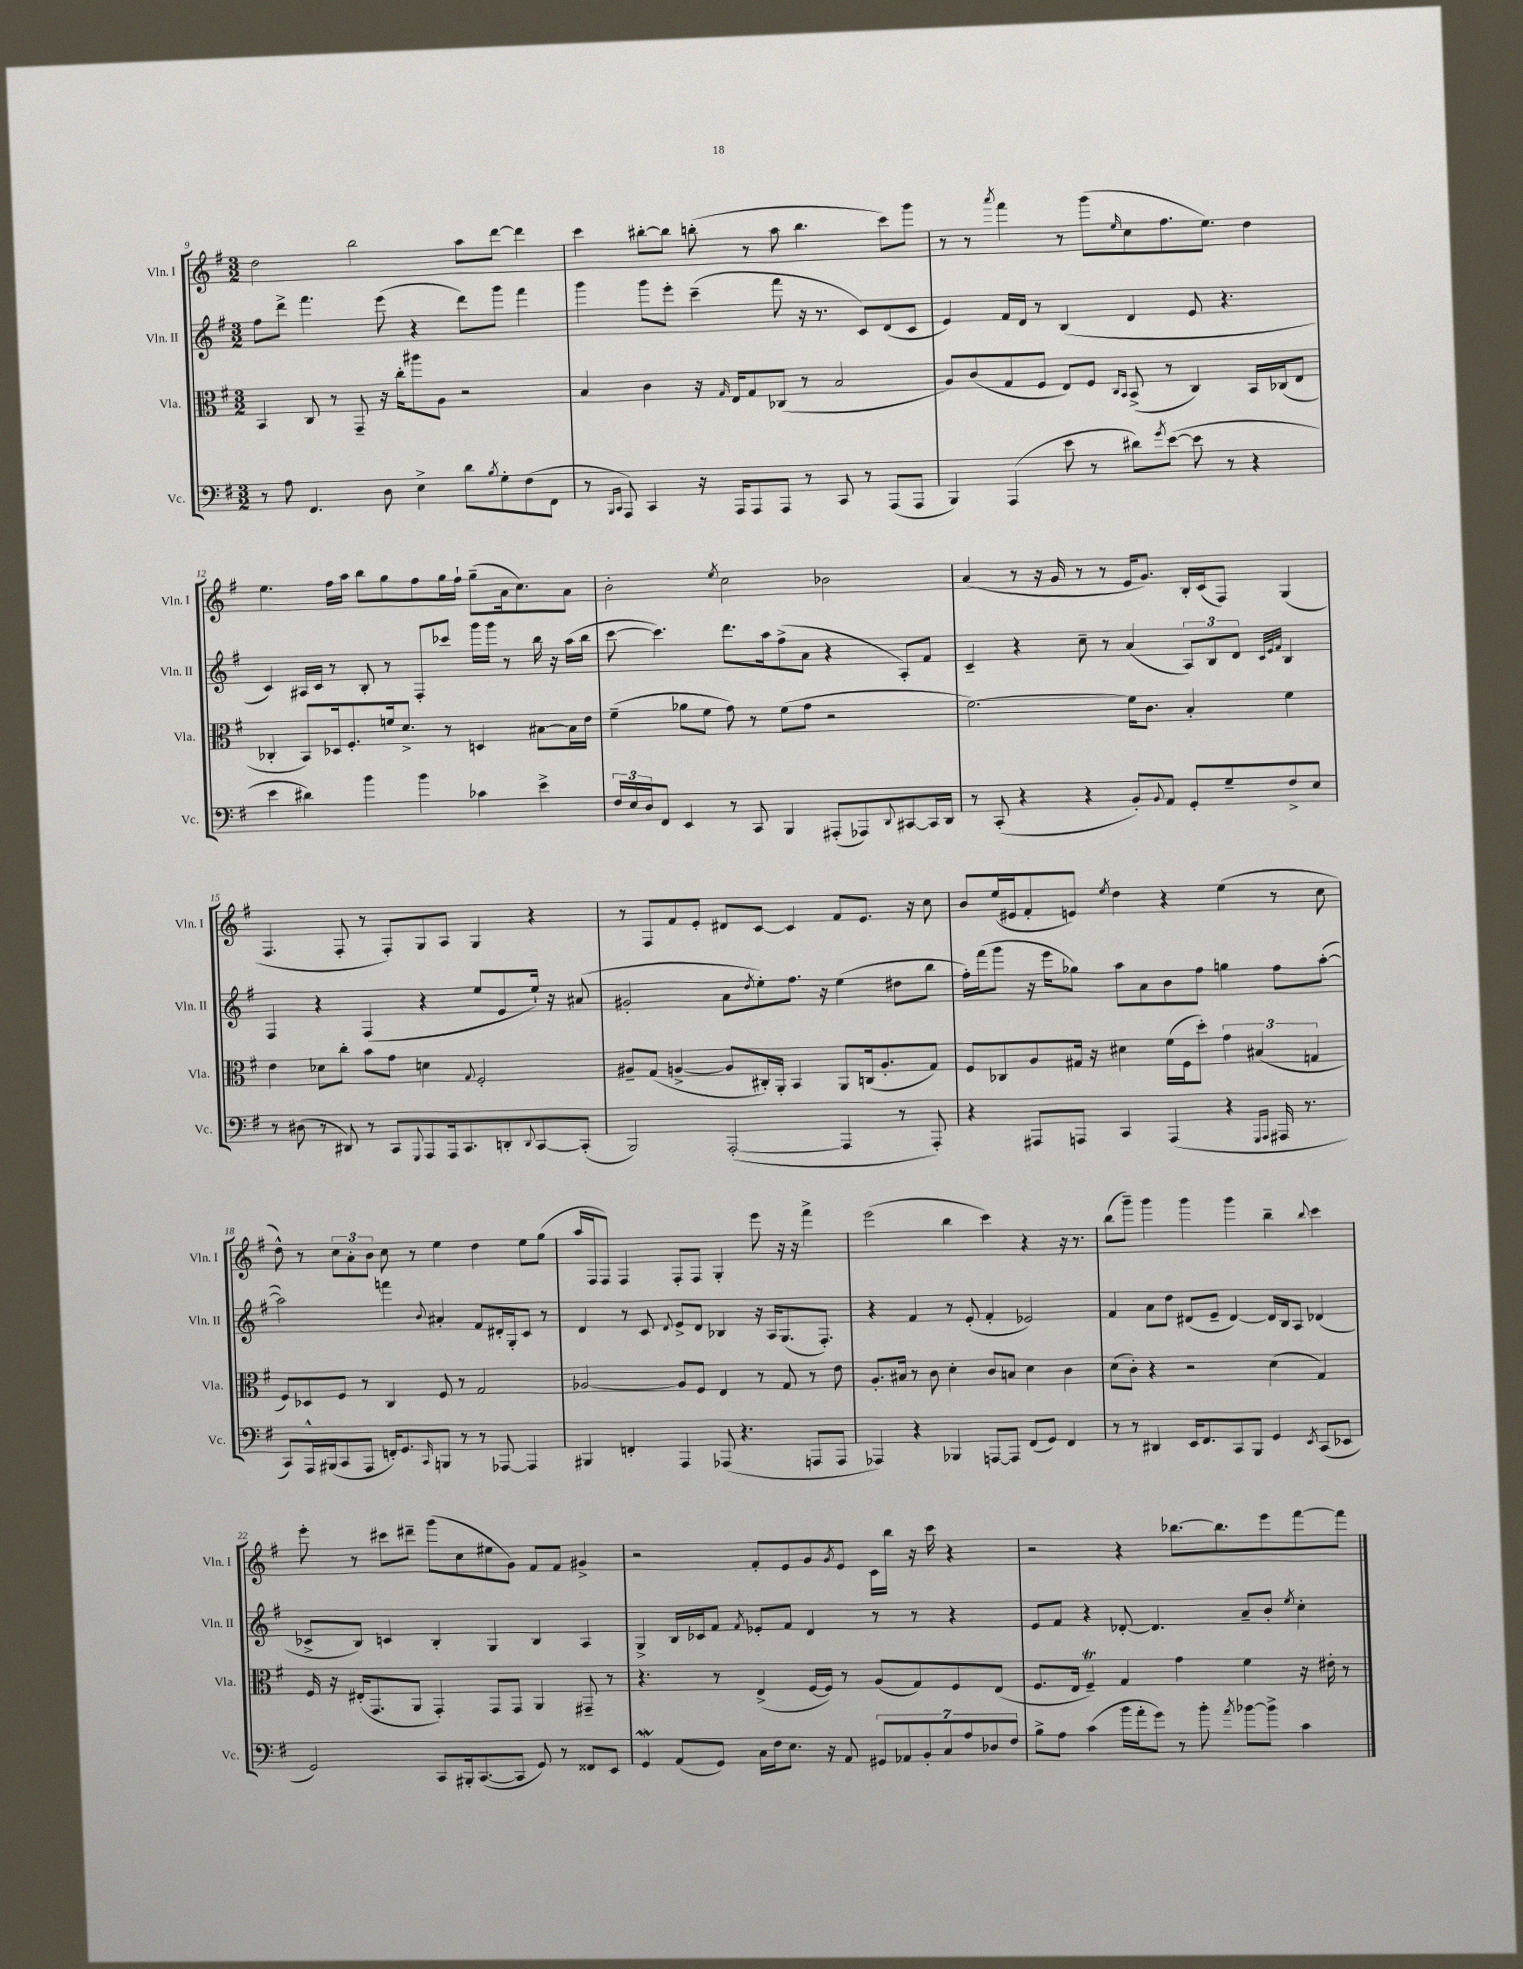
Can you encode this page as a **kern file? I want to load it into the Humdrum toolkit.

**kern	**kern	**kern	**kern
*part4	*part3	*part2	*part1
*staff4	*staff3	*staff2	*staff1
*I"Vc.	*I"Vla.	*I"Vln. II	*I"Vln. I
*I'Vc.	*I'Vla.	*I'Vln. II	*I'Vln. I
*clefF4	*clefC3	*clefG2	*clefG2
*k[f#]	*k[f#]	*k[f#]	*k[f#]
*M3/2	*M3/2	*M3/2	*M3/2
=9	=9	=9	=9
8r	4BB/	8ff#\L	2dd\
8A\	.	8ddd^\J	.
4.FF#/	8C/	4.fff#\	.
.	8r	.	.
.	8GG~/	.	2bb\
8D\	16r	(8eee\	.
.	16cc'\KL	.	.
4E^\	8aa#X\	4r	.
.	8A\J	.	.
8d\L	2r	8ddd\L)	8aa\L
8qB/	.	.	.
8G'\	.	8ggg\J	[8ddd\J
(8F#\	.	4fff#\	4ddd\]
8FF#\J	.	.	.
=10	=10	=10	=10
8r	4B/	4ggg\	4ccc\
16qqBBB/LL	.	.	.
16qqCC/JJ	.	.	.
8AAA/)	.	.	.
4CC/	4c\	8ggg\L	[8bb#X'\L
.	.	8eee'\J	8bb#\J]
16r	16r	(4ccc~\	(8bbn'\
.	16qqG/	.	.
16AAA/KL	16E/KL	.	.
8AAA/	8G/	.	8r
8AAA/J	(8C-X/J	8fff#\	8aa\
8r	8r	16r	4.bb\
.	.	8.r	.
8CC/	2B/	.	.
8r	.	8c/L)	.
(8AAA/L	.	(8d/	8ccc\L)
8AAA/J	.	8c/J	8ggg\J
=11	=11	=11	=11
4BBB/)	8A/L)	4e/)	8r
.	(8c/	.	8r
.	.	.	8qaaa/
(4AAA/	8G/	16f#/LL	4fff#\
.	.	16d/JJ	.
.	8F#/J	8r	.
8e\	8E/L)	(4B/	8r
8r	8F#/J	.	(8ggg\L
.	16qqC/LL	.	.
.	16qqBB/JJ	.	16qqee/
8d#X\L)	(8BB^/	4d/	8cc\
8qg/	.	.	.
([8e\J	8r	.	8.ff#\
8e\]	4C/)	8e/	.
.	.	.	8.ee\J)
8r	.	4.r	.
4r	16BB/LL	.	4dd\
.	(16C-X/J	.	.
.	8E/J	.	.
!!LO:LB:g=z
=12	=12	=12	=12
4e\	4C-X'/	4c/)	4.ee\
4d#X\)	8BB/L)	16A#X/LL	.
.	.	16c/JJ	.
.	16D-X/k	8r	16ff#\LL
.	8.F#'/	.	16aa\JJ
4b\	.	8B'/	8bb\L
.	16fn/k	8r	8gg\
.	8.d^/J	.	.
4b\	.	8F#'/L	8ff#\
.	8r	8ccc-X/J	16gg\L
.	.	.	16ff#`\JJ
4c-X\	4Dn/	16ggg\LL	(8gg~\L
.	.	16ggg\JJ	.
.	.	8r	16a\k
.	.	.	8.cc\)
4e^\	[8B#X\L	16bb\	.
.	.	16r	.
.	16B#\L]	(16aa\LL	8a\J
.	16e\JJ	16bb\JJ	.
=13	=13	=13	=13
24F#/LL	(4f#~\	[8ccc\	2b'\
24E/	.	.	.
24D/J	.	.	.
8FF#/J	.	4.ccc\])	.
4EE/	8a-X\L	.	.
.	8f#\J	.	.
.	.	.	8qee/
8r	8g\)	8.ddd\L	2cc\
8CC/	8r	.	.
.	.	16aa\k	.
4BBB/	(8f#\L	(8ff#^\	.
.	8g\J	8a\J	.
(8AAA#X'/L	2r	4r	2b-X\
8AAA-X/)	.	.	.
8qqDD/	.	.	.
[8CC#X/	.	8A'/L)	.
16CC#/L]	.	8f#/J	.
16DD/JJ	.	.	.
=14	=14	=14	=14
8r	[2.f#\)	4c~/	(4a/
(8CC'/	.	.	.
4r	.	4r	8r
.	.	.	16r
.	.	.	16g/
4r	.	8cc~\	8r
.	.	8r	8r
8BB'/L)	16f#\KL]	(4a/	16e/KL
.	8.c\J	.	8.g/J)
8qqBB/	.	.	.
8AA/J	.	.	.
8GG'/L	4B'/	12A/L)	16B'/LL
.	.	.	(16c/J
.	.	12B/	.
8G~/	.	.	8F#/J)
.	.	12d/J	.
.	.	32qqc/LLL	.
.	.	32qqe/	.
.	.	32qqf#/JJJ	.
8F#^/	4f#\	4B/	(4G/
8E/J	.	.	.
!!LO:LB:g=z
=15	=15	=15	=15
8r	4e\	4F#/	4.F#/
(8D#X\	.	.	.
8r	8d-X\L	4r	.
8DD#X/)	8cc'\J	.	8F#'/
8r	8b\L	(4F#/	8r
8CC/L	8g\J	.	8F#'/L)
8qqGGG/	.	.	.
8AAA/	4dn\	4r	8G/
16AAA/k	.	.	8A/J
8.CC/	.	.	.
.	8qqG/	.	.
.	2F#'/	8ee/L	4G/
8DDn'/	.	8e/	.
8qqDD/	.	.	.
[8CC/	.	16ee`/Jk)	4r
.	.	16r	.
(8CC'/J]	.	(8a#X/	.
=16	=16	=16	=16
2BBB/)	8A#X~/L	2g#X'/	8r
.	(8G/J	.	8F#/L
.	[4An^/	.	8f#/
.	.	.	8e'/J
([2AAA'/	8A/L]	8a\L	8d#X/L
.	.	8qdd/	.
.	16C#X'/L)	8ee'\)	[8c/J
.	16AA'/JJ	.	.
.	4BB/	8.ff#\J	4c/]
.	.	16r	.
4AAA/]	8AA/L	(4ee\	8f#/L
.	(16Cn/k	.	8.e/J
.	8.A'/	.	.
8r	.	8dd#X\L	.
.	.	.	16r
8AAA'/)	8G/J)	8bb\J	8cc\
=17	=17	=17	=17
4r	8F#/L	16ff#'\LL)	8b/L
.	.	(16fff#\J	.
.	8C-X/	8ggg\J	(16ee/L
.	.	.	16e#X/J
8AAA#X/L	8A/	16r	8f#'/
.	.	16eee\KL	.
8AAAn/J	16G#X/Jk	8gg-X\J)	8en/J)
.	16r	.	.
.	.	.	8qee/
4CC/	4d#X\	8aa\L	4dd\
.	.	8a\	.
(4AAA/	(16f#\LL	8b\	4r
.	16F#\J	.	.
.	8dd'\J)	8ff#\J	.
4r	6g\	4ggn\	(4ee\
.	(6B#X/	.	.
16qqGGG/LL	.	.	.
16qqAAA/JJ	.	.	.
16AAA#X/	.	8ff#\L	8r
8.r	.	.	.
.	6Gn/	.	.
.	.	([8aa'\J	8cc\
!!LO:LB:g=z
=18	=18	=18	=18
8CC/L)	8F#/L)	2aa\])	8dd^^\)
16AAA^^/L	8D-X/	.	8r
(16BBB#X/J	.	.	.
8CC/	8F#/J	.	12cc\L
.	.	.	12a'\
8AAA/J	8r	.	.
.	.	.	12b\J
16FFn'/KL)	4C/	4fffn\	8cc\
8.GG/	.	.	.
.	.	.	8r
16qqCC/	.	8qqb/	.
8BBBn/J	8F#/	4a#X'/	4ee\
8r	8r	.	.
8r	2G/	8f#/L	4dd\
[8AAA-X/	.	16d#X'/L	.
.	.	16G'/J	.
4AAA-/]	.	8c/J	8ee\L
.	.	8r	(8gg\J
=19	=19	=19	=19
4BBB#X/	[2A-X/	4d/	16aa/LL
.	.	.	16F#/J
.	.	.	8F#/J)
4FFn'/	.	8r	4F#/
.	.	8c/	.
.	.	8qqd/	.
4AAA/	8A-/L]	8e^/L	8F#'/L
.	8F#/J	8d/J	8F#/J
(8AAA-X/	4E/	4B-X/	4G'/
4.r	.	.	.
.	8r	16r	8eee\
.	.	16A/KL	.
.	8G/	(8.G/	16r
.	.	.	16r
8AAAn/L	8r	.	4fff#^\
.	.	8.F#'/J)	.
8AAA/J	8e\	.	.
=20	=20	=20	=20
4AAA-X/)	8.A'/L	4r	(2eee\
.	16B#X/Jk	.	.
4r	8r	4f#/	.
.	8c\	.	.
4BBB-X/	4d'\	8r	4bb\
.	.	(8e'/	.
[8AAAn/L	8c/L	4f#'/	4ccc\)
8AAA/J]	8Bn/J	.	.
(8FF#/L	4d\	2e-X/)	4r
8GG/J)	.	.	.
4FF#/	4c\	.	16r
.	.	.	8.r
=21	=21	=21	=21
8r	(8d\L	4f#/	(8bb\L
8r	8c'\J)	.	8ggg~\J)
4DD#X/	4r	8a\L	4ggg\
.	.	8dd\J	.
16EE/KL	2r	(8d#X/L	4ggg\
8.FF#/	.	.	.
.	.	8e~/J	.
8CC/	.	[4d#/)	4ggg\
8BBB/J	.	.	.
4GG/	(4d\	16d#/LL]	4bb~\
.	.	16B/J	.
.	.	8A/J	.
8qEE/	.	.	8qqbb/
(8CC/L	4G/)	(4d-X/	4ccc\
8EE-X/J	.	.	.
!!LO:LB:g=z
=22	=22	=22	=22
2GG/)	16F#/	8c-X^/L	8eee'\
.	16r	.	.
.	(16E#X'/KL	8B/J)	8r
.	8.GG/	.	.
.	.	4cn/	8ccc#X\L
.	8AA/J	.	8ddd#X~\J
8CC/L	4GG'/)	4B'/	(8ggg\L
16BBB#X'/k	.	.	8cc\
([8.CC/	.	.	.
.	8GG/L	4G/	8ee#X\
8CC/J]	8GG/J	.	8g\J)
8GG/)	4AA/	4B/	8f#/L
8r	.	.	8f#/J
8FF##X/L	8GG#X~/	4A/	4g#X^/
8EE/J	8r	.	.
=23	=23	=23	=23
4GGw/	4.r	4G^/	2r
(8AA/L	.	16B/LL	.
.	.	16c-X/J	.
8GG/J)	8r	8f#/J	.
.	.	8qf#/	.
16C\LL	(4E^/	8e-X'/L	8f#'/L
16F#\J	.	.	.
8.E\J	.	8f#/J	8e/
.	[16F#/LL	4d/	8g/
16r	16F#/JJ])	.	.
.	.	.	8qg/
8AA/	8r	.	8e/J
14GG#X/L	(8A/L	8r	16c\LL
.	.	.	16bb\JJ
14AA-X/	.	.	.
.	8G/)	8r	16r
14BB'/	.	.	.
.	.	.	16ccc\
14C/	.	.	.
.	8F#/	4r	4r
14A/	.	.	.
14D-X/	.	.	.
.	(8E/J	.	.
14F#/J	.	.	.
=24	=24	=24	=24
8B^\L	8.F#/L	8e/L	2r
8A\J	.	8f#/J	.
.	16E/Jk	.	.
(4c\	4F#t~/)	4r	.
16b\LL	4G/	[8d-X'/	4r
16a'\J	.	.	.
8g\J)	.	4.d-/]	.
8r	4g\	.	[8.bb-X\L
8b'\	.	.	.
.	.	.	8.bb-\]
8qa/	.	.	.
[8b-X\L	4f#\	8a~/L	.
8b-^\J]	.	8b'/J	8eee\
.	.	8qee/	.
4c\	16r	4cc'\	[8fff#\
.	16e#X'\	.	.
.	8r	.	8fff#\J]
==	==	==	==
*-	*-	*-	*-
